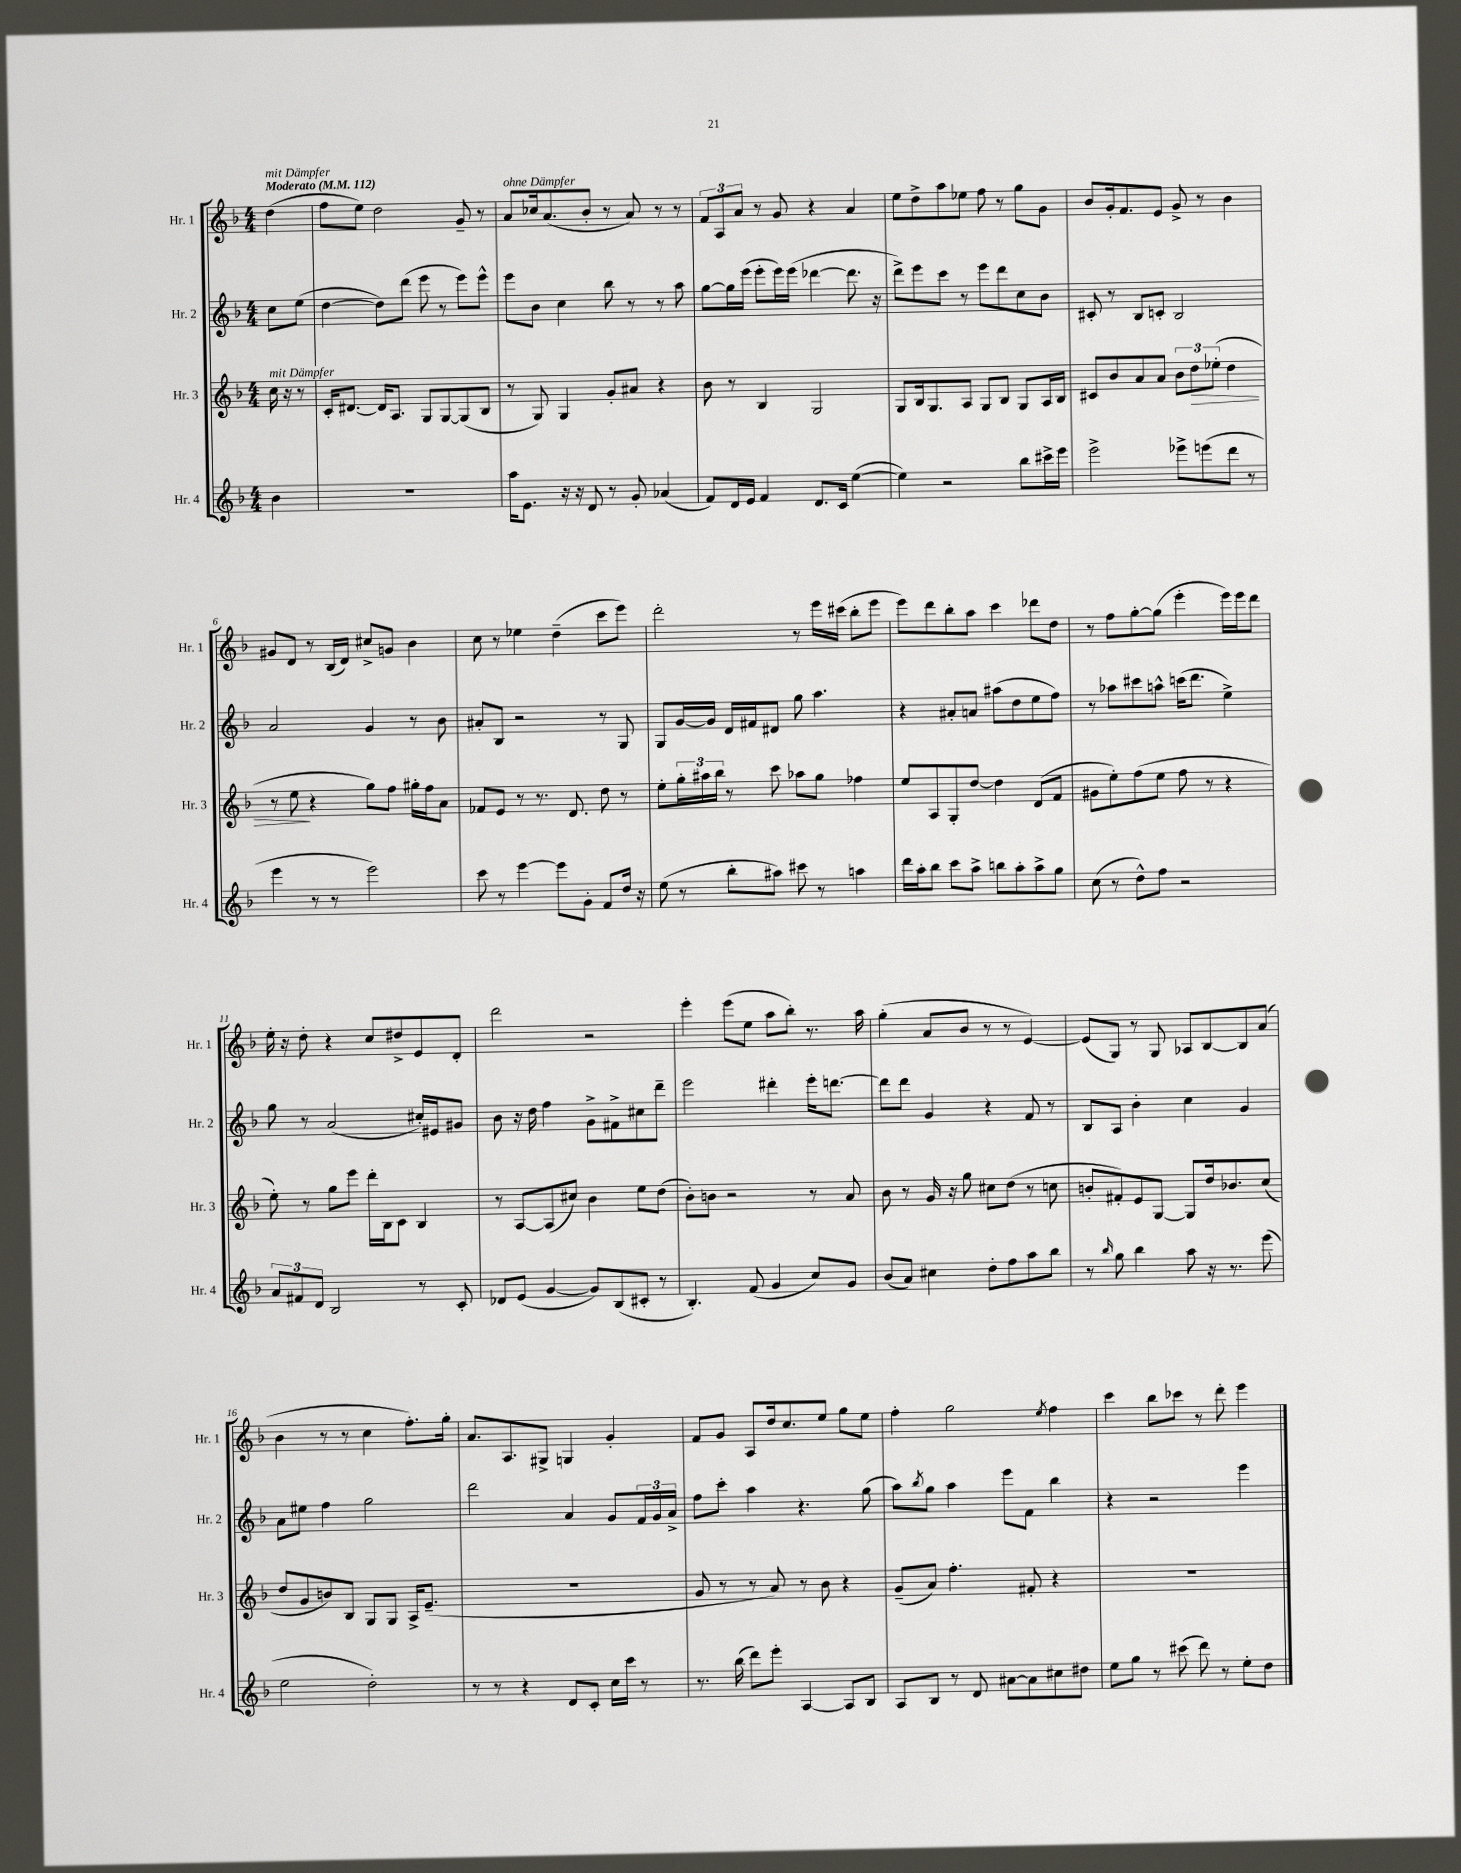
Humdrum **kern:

**kern	**kern	**kern	**kern
*staff4	*staff3	*staff2	*staff1
*clefG2	*clefG2	*clefG2	*clefG2
*k[b-]	*k[b-]	*k[b-]	*k[b-]
*M4/4	*M4/4	*M4/4	*M4/4
*MM112	*MM112	*MM112	*MM112
4b-\	16cc\	8cc\L	(4dd\
.	16r	.	.
.	8r	(8ee\J	.
=	=	=	=
1r	16c'/LK	[4dd\	8ff\L
.	[8.d#/J	.	.
.	.	.	8ee\J)
.	16d#/]LK	8dd\]L)	2dd\
.	8.A/J	.	.
.	.	(8ddd\J	.
.	8G/L	8eee\	.
.	[8G/	8r	.
.	(8G/]	8eee\L)	8g~/
.	8B-/J	8eee^^\J	8r
=	=	=	=
16aa\LK	8r	8eee\L	8a/L
8.e\J	.	.	.
.	8G/)	8b-\J	16cc-/k
.	.	.	(8.a/
16r	4G/	4cc\	.
16r	.	.	.
8d/	.	.	8b-'/J
8r	8g'/L	8bb-\	8r
8g'/	8a#/J	8r	8a/)
(4a-/	4r	8r	8r
.	.	8aa\	8r
=	=	=	=
8f/L)	8b-\	[8gg\L	12f/L
.	.	.	12A/
16d/L	8r	16gg\]L	.
.	.	.	12a/J
16e/JJ	.	(16eee\JJ	.
4f/	4B-/	8eee'\L	8r
.	.	16eee\L)	8g/
.	.	(16eee\JJ	.
8.d/L	2G/	[4ddd-\	4r
16c/Jk	.	.	.
([4ee\	.	8.ddd-\]	4a/
.	.	16r	.
=	=	=	=
4ee\])	8G/L	8ddd^\L)	8ee\L
.	16B-/k	8eee\	8dd^\
.	8.G/	.	.
2r	.	8ccc\J	8aa\
.	8A/J	8r	8ee-\J
.	8G/L	8eee\L	8ff\
.	8B-/J	8ddd\	8r
8bb-\L	8G/L	8cc\	8gg\L
16ccc#^\L	16A/L	8b-\J	8g\J
16eee\JJ	16B-/JJ	.	.
=	=	=	=
2eee^\	8c#/L	8c#'/	8b-/L
.	8b-/	8r	16g'/k
.	.	.	8.f/
.	8a/	8B-/L	.
.	8a/J	8c'/J	8e/J
8eee-^\L	12b-\L	2B-/	8g^/
.	12dd\	.	.
(8eee\	.	.	8r
.	(12ee-'\J	.	.
8ddd\J	4dd\	.	4b-\
8r	.	.	.
=	=	=	=
4eee\	8r	2a/	8g#/L
.	8ee\	.	8d/J
8r	4r	.	8r
8r	.	.	(16B-/LL
.	.	.	16d/JJ)
2eee\)	8gg\L)	4g/	8cc#^/L
.	8ff\J	.	8g/J
.	16gg#'\LL	8r	4b-\
.	16ff\J	.	.
.	8a\J	8b-\	.
=	=	=	=
8ccc\	8f-/L	8a#'/L	8cc\
8r	8e/J	8B-/J	8r
[4eee\	8r	2r	4ee-\
.	8.r	.	.
8eee\]L	.	.	(4dd~\
.	8.d/	.	.
8g'\J	.	.	.
8f/L	8dd\	8r	8ccc\L
16dd/Jk	8r	8G/	8eee\J)
16r	.	.	.
=	=	=	=
(8ee\	8ee'\L	8G/L	2ddd'\
8r	24gg'\L	[16g/L	.
.	24aa#\	.	.
.	.	16g/]JJ	.
.	24bb-\JJ	.	.
8bb-'\L	8r	16d/LL	.
.	.	16f#/J	.
8aa#\J)	8ccc\	8d#/J	.
8ccc#\	8aa-\L	8gg\	8r
8r	8gg\J	4.aa\	16eee\LL
.	.	.	(16ccc#\JJ
4aa\	4ff-\	.	8bb-'\L
.	.	.	8eee\J
=	=	=	=
16ddd\LL	8ee/L	4r	8eee\L)
16aa'\J	.	.	.
8bb-\J	8A/	.	8ddd\
8ccc\L	8G'/	8a#'/L	8bb-'\
8aa^\J	[8dd/J	8a/J	8aa\J
8bb\L	4dd\]	(8aa#\L	4ccc\
8aa'\	.	8dd\	.
8aa^\	(8d/L	8ee\	8ddd-\L
8gg\J	8f/J	8ff\J)	8dd\J
=	=	=	=
(8cc\	8g#\L	8r	8r
8r	8ee'\)	8aa-\L	8ff\L
8dd^^\L)	(8ff\	8ccc#\	[8gg'\
8ff\J	8ee\J	8aa^^\J	(8gg\]J
2r	8ff\	(16ccc\LK	4eee'\
.	.	8.ddd\J	.
.	8r	.	.
.	4r	4ee^\)	16eee\LL)
.	.	.	16eee\J
.	.	.	8ddd\J
=	=	=	=
12a/L	8ee'\)	8gg\	16ee'\
.	.	.	16r
12f#/	.	.	.
.	8r	8r	8dd'\
12d/J	.	.	.
2B-/	8gg\L	(2a/	4r
.	8eee\J	.	.
.	16ddd'\LL	.	8cc/L
.	16B-\J	.	.
.	8c\J	.	8dd#^/
8r	4B-/	16cc#'/LL)	8e/
.	.	16e#/J	.
8c'/	.	8g#/J	8d'/J
=	=	=	=
8d-/L	8r	8b-\	2ddd\
(8e/J	[8A/L	16r	.
.	.	16dd\	.
[4g/	(8A/]	4ff\	.
.	8cc#/J)	.	.
8g/]L)	4b-\	8g^\L	2r
(8B-/	.	8f#^\	.
8c#'/J	8ee\L	8cc#\	.
8r	(8dd\J	8ddd~\J	.
=	=	=	=
4.B-'/)	8b-'\L)	2eee\	4eee'\
.	8b\J	.	.
.	2r	.	(8eee\L
(8f/	.	.	8ee\J
4g/	.	4ddd#'\	8aa\L
.	.	.	8bb-'\J)
8cc/L)	8r	16eee'\LK	8.r
.	.	[8.ddd\J	.
8g/J	8a/	.	.
.	.	.	16aa\
=	=	=	=
(8b-/L	8b-\	8ddd\]L	(4gg'\
8a/J)	8r	8ddd\J	.
4cc#\	16g/	4g/	8a/L
.	16r	.	.
.	8gg\	.	8b-/J
8dd'\L	8cc#\L	4r	8r
8ff\	(8dd\J	.	8r
8aa\	8r	8f/	[4e/)
8bb-\J	8cc\	8r	.
=	=	=	=
8r	8b'/L	8B-/L	(8e/]L
16qqbb-/	.	.	.
8gg\	8f#'/)	8A/J	8G/J)
4bb-\	8e/	4b-'\	8r
.	[8G/J	.	8G/
8aa\	8G/]L	4cc\	8A-/L
16r	16dd/k	.	[8B-/
8.r	8.b-/	.	.
.	.	4g/	8B-/]
(8eee\	(8cc/J	.	(8a/J
=	=	=	=
2ee\	8dd/L	8a\L	4b-\
.	8g/	8ee#\J	.
.	8b/)	4ff\	8r
.	8B-/J	.	8r
2dd'\)	8G/L	2gg\	4cc\
.	8G/J	.	.
.	16A^/LK	.	8.ff'\L)
.	(8.e~/J	.	.
.	.	.	16gg'\Jk
=	=	=	=
8r	1r	2ddd\	8.a/L
8r	.	.	.
.	.	.	8.A/
4r	.	.	.
.	.	.	8G#^/J
8d/L	.	4a/	4G/
8c'/J	.	.	.
16cc\LL	.	8g/L	4g'/
16ccc\JJ	.	.	.
8r	.	24f/L	.
.	.	24g/	.
.	.	24a^/JJ	.
=	=	=	=
8.r	8g/	8ff\L	8f/L
.	8r	8ccc'\J	8g/J
(16bb-\	.	.	.
8ddd\L)	8r	4aa\	8A/L
8eee'\J	8a/)	.	16dd/k
.	.	.	8.cc/
[4A/	8r	4.r	.
.	8b-\	.	8ee/J
8A/]L	4r	.	8gg\L
8B-/J	.	(8gg\	8ee\J
=	=	=	=
8A/L	(8g~/L	8aa\L)	4ff'\
.	.	8qbb-/	.
8B-/J	8a/J)	8gg\J	.
8r	4.ff'\	4aa\	2gg\
8d/	.	.	.
[8a#\L	.	8eee\L	.
8a#\]	8f#'/	8f\J	.
.	.	.	8qee/
8cc#\	4r	4bb-\	4ff\
8dd#\J	.	.	.
=	=	=	=
8ee\L	1r	4r	4ccc\
8gg\J	.	.	.
8r	.	2r	8bb-\L
(8ccc#\	.	.	8ccc-\J
8ddd\)	.	.	8r
8r	.	.	8ddd'\
8ee'\L	.	4eee\	4eee\
8dd\J	.	.	.
==	==	==	==
*-	*-	*-	*-
